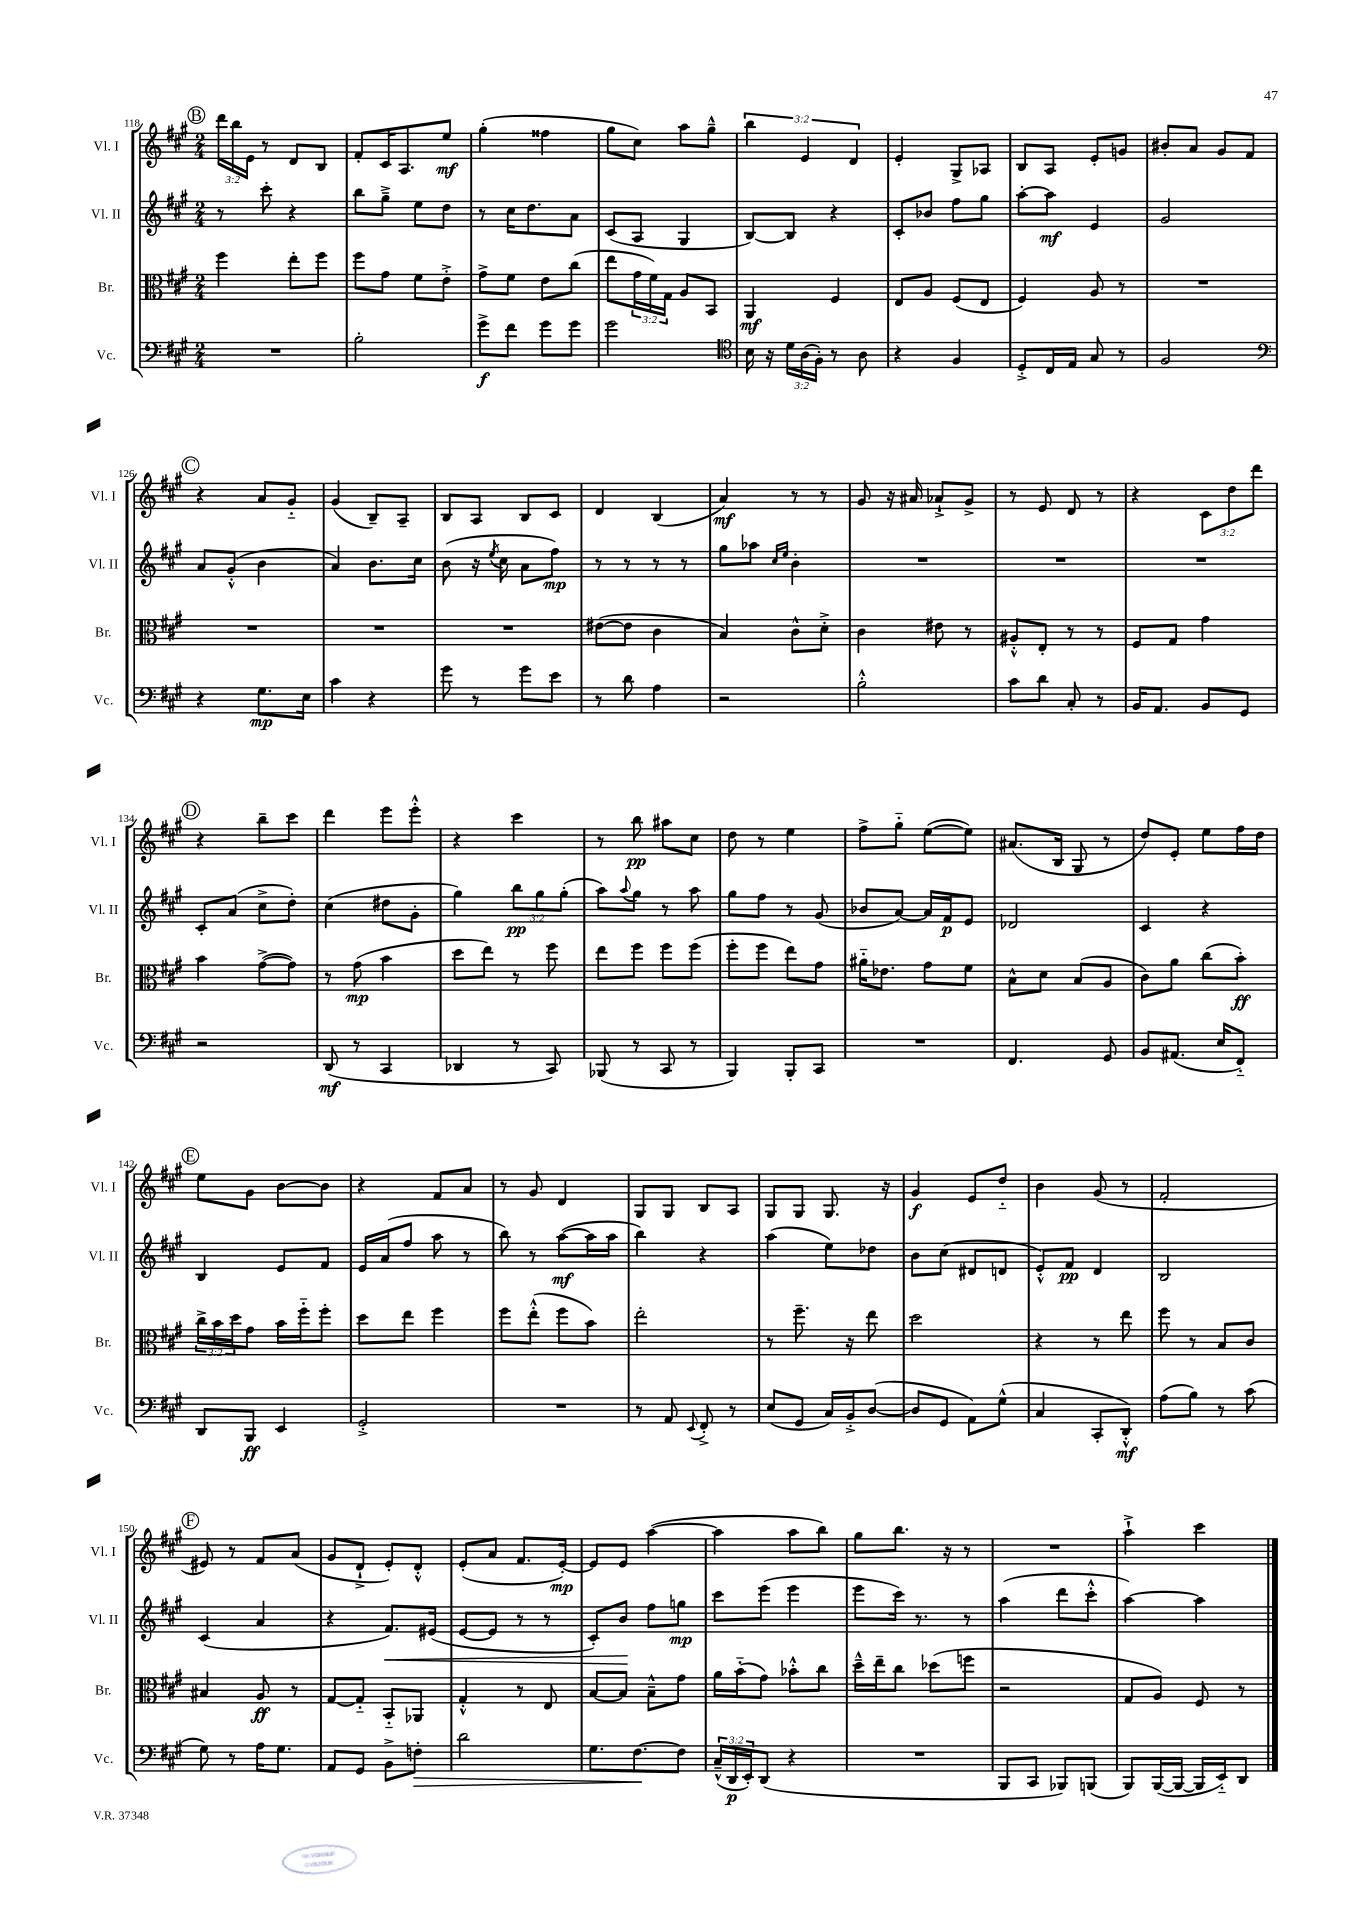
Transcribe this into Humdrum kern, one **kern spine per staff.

**kern	**dynam	**kern	**dynam	**kern	**dynam	**kern	**dynam
*part4	*part4	*part3	*part3	*part2	*part2	*part1	*part1
*staff4	*staff4	*staff3	*staff3	*staff2	*staff2	*staff1	*staff1
*I"Vc.	*	*I"Br.	*	*I"Vl. II	*	*I"Vl. I	*
*I'Vc.	*	*I'Br.	*	*I'Vl. II	*	*I'Vl. I	*
*clefF4	*	*clefC3	*	*clefG2	*	*clefG2	*
*k[f#c#g#]	*	*k[f#c#g#]	*	*k[f#c#g#]	*	*k[f#c#g#]	*
*M2/4	*	*M2/4	*	*M2/4	*	*M2/4	*
!!LO:REH:place=s1:t=B
=118	=118	=118	=118	=118	=118	=118	=118
2r	.	4ff#\	.	8r	.	24ddd\LL	.
.	.	.	.	.	.	24bb\	.
.	.	.	.	.	.	24e\JJ	.
.	.	.	.	8ccc#'\	.	8r	.
.	.	8ee'\L	.	4r	.	8d/L	.
.	.	8ff#\J	.	.	.	8B/J	.
=119	=119	=119	=119	=119	=119	=119	=119
2B'\	.	8ff#\L	.	8bb\L	.	8f#'/L	.
.	.	8g#\J	.	8gg#~^\J	.	16c#/K	.
.	.	.	.	.	.	8.A/	.
.	.	8f#\L	.	8ee\L	.	.	.
.	.	8e'^\J	.	8dd\J	.	8ee/J	mf
=120	=120	=120	=120	=120	=120	=120	=120
8g#^\L	f	8g#^\L	.	8r	.	(4gg#'\	.
8f#\J	.	8f#\J	.	16cc#\KL	.	.	.
.	.	.	.	8.dd\	.	.	.
8g#\L	.	8e\L	.	.	.	4ff##X\	.
8g#\J	.	(8cc#\J	.	8a\J	.	.	.
=121	=121	=121	=121	=121	=121	=121	=121
2g#\	.	8ee\L	.	(8c#/L	.	8gg#\L	.
.	.	24g#\L	.	8A/J	.	8cc#\J)	.
.	.	24f#\)	.	.	.	.	.
.	.	24G#\JJ	.	.	.	.	.
.	.	8A/L	.	4G#/	.	8aa\L	.
.	.	8BB/J	.	.	.	8gg#~^^\J	.
=122	=122	=122	=122	=122	=122	=122	=122
*clefC4	*	*	*	*	*	*	*
16B\	.	4AA/	mf	[8B/L)	.	6bb\	.
16r	.	.	.	.	.	.	.
24d\LL	.	.	.	8B/J]	.	.	.
(24A\	.	.	.	.	.	6e/	.
24F#'\JJ)	.	.	.	.	.	.	.
8r	.	4F#/	.	4r	.	.	.
.	.	.	.	.	.	6d/	.
8A\	.	.	.	.	.	.	.
=123	=123	=123	=123	=123	=123	=123	=123
4r	.	8E/L	.	8c#'/L	.	4e'/	.
.	.	8A/J	.	8b-X/J	.	.	.
4F#/	.	(8F#/L	.	8ff#\L	.	8G#^/L	.
.	.	8E/J	.	8gg#\J	.	8A-X/J	.
=124	=124	=124	=124	=124	=124	=124	=124
8D'^/L	.	4F#/)	.	[8aa'\L	.	8B/L	.
16C#/L	.	.	.	8aa\J]	mf	8A/J	.
16E/JJ	.	.	.	.	.	.	.
8G#/	.	8A/	.	4e/	.	8e'/L	.
8r	.	8r	.	.	.	8gn/J	.
=125	=125	=125	=125	=125	=125	=125	=125
2F#/	.	2r	.	2g#/	.	8b#X'/L	.
.	.	.	.	.	.	8a/J	.
.	.	.	.	.	.	8g#/L	.
.	.	.	.	.	.	8f#/J	.
!!LO:LB:g=z
!!LO:REH:place=s1:t=C
=126	=126	=126	=126	=126	=126	=126	=126
*clefF4	*	*	*	*	*	*	*
4r	.	2r	.	8a/L	.	4r	.
.	.	.	.	(8g#'^^/J	.	.	.
8.G#\L	mp	.	.	4b\	.	8a/L	.
.	.	.	.	.	.	8g#/J	.
16E\Jk	.	.	.	.	.	.	.
=127	=127	=127	=127	=127	=127	=127	=127
4c#\	.	2r	.	4a/)	.	(4g#/	.
4r	.	.	.	8.b\L	.	8B~/L)	.
.	.	.	.	.	.	8A~/J	.
.	.	.	.	16cc#\Jk	.	.	.
=128	=128	=128	=128	=128	=128	=128	=128
8g#\	.	2r	.	(8b\	.	8B/L	.
8r	.	.	.	16r	.	8A/J	.
.	.	.	.	8qee/	.	.	.
.	.	.	.	16cc#\	.	.	.
8g#\L	.	.	.	8a\L	.	8B/L	.
8e\J	.	.	.	8ff#\J)	mp	8c#/J	.
=129	=129	=129	=129	=129	=129	=129	=129
8r	.	([8e#X\L	.	8r	.	4d/	.
8d\	.	8e#\J]	.	8r	.	.	.
4A\	.	4c#\	.	8r	.	(4B/	.
.	.	.	.	8r	.	.	.
=130	=130	=130	=130	=130	=130	=130	=130
2r	.	4B/)	.	8gg#\L	.	4a/)	mf
.	.	.	.	8aa-X\J	.	.	.
.	.	.	.	16qqcc#/LL	.	.	.
.	.	.	.	16qqee/JJ	.	.	.
.	.	8c#^^\L	.	4b'\	.	8r	.
.	.	8d'^\J	.	.	.	8r	.
=131	=131	=131	=131	=131	=131	=131	=131
2B'^^\	.	4c#\	.	2r	.	8g#/	.
.	.	.	.	.	.	16r	.
.	.	.	.	.	.	16a#X/	.
.	.	8e#X\	.	.	.	8a-X`^/L	.
.	.	8r	.	.	.	8g#^/J	.
=132	=132	=132	=132	=132	=132	=132	=132
8c#\L	.	8A#X'^^/L	.	2r	.	8r	.
8d\J	.	8E'/J	.	.	.	8e/	.
8C#'/	.	8r	.	.	.	8d/	.
8r	.	8r	.	.	.	8r	.
=133	=133	=133	=133	=133	=133	=133	=133
16BB/KL	.	8F#/L	.	2r	.	4r	.
8.AA/J	.	.	.	.	.	.	.
.	.	8G#/J	.	.	.	.	.
8BB/L	.	4g#\	.	.	.	12c#\L	.
.	.	.	.	.	.	12dd\	.
8GG#/J	.	.	.	.	.	.	.
.	.	.	.	.	.	12ddd\J	.
!!LO:LB:g=z
!!LO:REH:place=s1:t=D
=134	=134	=134	=134	=134	=134	=134	=134
2r	.	4b\	.	8c#'/L	.	4r	.
.	.	.	.	(8a/J	.	.	.
.	.	([8g#^\L	.	8cc#^\L	.	8bb~\L	.
.	.	8g#\J])	.	8dd'\J)	.	8ccc#\J	.
=135	=135	=135	=135	=135	=135	=135	=135
(8DD/	mf	8r	.	(4cc#\	.	4ddd\	.
8r	.	(8g#\	mp	.	.	.	.
4CC#/	.	4b\	.	8dd#X\L	.	8eee\L	.
.	.	.	.	8g#'\J	.	8eee'^^\J	.
=136	=136	=136	=136	=136	=136	=136	=136
4DD-X/	.	8dd\L	.	4gg#\)	.	4r	.
.	.	8ee\J)	.	.	.	.	.
8r	.	8r	.	12bb\L	pp	4ccc#\	.
.	.	.	.	12gg#\	.	.	.
8CC#/)	.	8ff#\	.	.	.	.	.
.	.	.	.	(12gg#'\J	.	.	.
=137	=137	=137	=137	=137	=137	=137	=137
(8BBB-X/	.	8ee\L	.	8aa\L)	.	8r	.
.	.	.	.	8qqaa/	.	.	.
8r	.	8ff#\J	.	8gg#\J	.	8bb\	pp
8CC#/	.	8ff#\L	.	8r	.	8aa#X\L	.
8r	.	(8ff#\J	.	8aa\	.	8cc#\J	.
=138	=138	=138	=138	=138	=138	=138	=138
4BBB/)	.	8ff#'\L	.	8gg#\L	.	8dd\	.
.	.	8ff#\J	.	8ff#\J	.	8r	.
8BBB'/L	.	8ee\L)	.	8r	.	4ee\	.
8CC#/J	.	8g#\J	.	(8g#/	.	.	.
=139	=139	=139	=139	=139	=139	=139	=139
2r	.	16a#X\KL	.	8b-X/L	.	8ff#^\L	.
.	.	8.e-X\J	.	.	.	.	.
.	.	.	.	[8a/J)	.	8gg#\J	.
.	.	8g#\L	.	16a/LL]	.	([8ee\L	.
.	.	.	.	16f#/J	p	.	.
.	.	8f#\J	.	8e/J	.	8ee\J])	.
=140	=140	=140	=140	=140	=140	=140	=140
4.FF#/	.	8B^^\L	.	2d-X/	.	(8.a#X/L	.
.	.	8d\J	.	.	.	.	.
.	.	.	.	.	.	16B/Jk	.
.	.	(8B/L	.	.	.	8G#/	.
8GG#/	.	8A/J	.	.	.	8r	.
=141	=141	=141	=141	=141	=141	=141	=141
8BB/L	.	8c#\L)	.	4c#/	.	8dd/L)	.
(8.AA#X/J	.	8a\J	.	.	.	8e'/J	.
.	.	(8cc#\L	.	4r	.	8ee\L	.
16E/KL	.	.	.	.	.	.	.
8FF#/J)	.	8b'\J)	ff	.	.	16ff#\L	.
.	.	.	.	.	.	16dd\JJ	.
!!LO:LB:g=z
!!LO:REH:place=s1:t=E
=142	=142	=142	=142	=142	=142	=142	=142
8DD/L	.	24cc#^\LL	.	4B/	.	8ee\L	.
.	.	24b\	.	.	.	.	.
.	.	24dd\J	.	.	.	.	.
8BBB/J	ff	8g#\J	.	.	.	8g#\J	.
4EE/	.	16b\LL	.	8e/L	.	[8b\L	.
.	.	16ff#\J	.	.	.	.	.
.	.	8ff#'\J	.	8f#/J	.	8b\J]	.
=143	=143	=143	=143	=143	=143	=143	=143
2GG#'^/	.	8dd\L	.	16e/LL	.	4r	.
.	.	.	.	(16a/J	.	.	.
.	.	8ee\J	.	8ff#/J	.	.	.
.	.	4ff#\	.	8aa\	.	8f#/L	.
.	.	.	.	8r	.	8a/J	.
=144	=144	=144	=144	=144	=144	=144	=144
2r	.	8ff#\L	.	8bb\)	.	8r	.
.	.	(8ee'^^\J	.	8r	.	8g#/	.
.	.	8ff#\L	.	([8aa\L	mf	4d/	.
.	.	8b\J)	.	16aa\L]	.	.	.
.	.	.	.	16aa\JJ	.	.	.
=145	=145	=145	=145	=145	=145	=145	=145
8r	.	2ee'\	.	4bb\)	.	8G#/L	.
8AA/	.	.	.	.	.	8G#/J	.
8qqEE/	.	.	.	.	.	.	.
8FF#'^/	.	.	.	4r	.	8B/L	.
8r	.	.	.	.	.	8A/J	.
=146	=146	=146	=146	=146	=146	=146	=146
(8E/L	.	8r	.	(4aa\	.	8G#/L	.
8GG#/J	.	8.ff#~\	.	.	.	8G#/J	.
16C#/LL)	.	.	.	8ee\L)	.	8.G#/	.
16BB'^/J	.	16r	.	.	.	.	.
([8D/J	.	8ee\	.	8dd-X\J	.	.	.
.	.	.	.	.	.	16r	.
=147	=147	=147	=147	=147	=147	=147	=147
8D/L]	.	2dd\	.	8b\L	.	4g#/	f
8GG#/J	.	.	.	(8cc#\J	.	.	.
8AA\L)	.	.	.	8d#X/L	.	8e/L	.
(8G#^^\J	.	.	.	8dn/J	.	8dd/J	.
=148	=148	=148	=148	=148	=148	=148	=148
4C#/	.	4r	.	8e'^^/L)	.	4b\	.
.	.	.	.	8f#/J	pp	.	.
8CC#'/L	.	8r	.	4d/	.	(8g#/	.
8DD'^^/J)	mf	8ee\	.	.	.	8r	.
=149	=149	=149	=149	=149	=149	=149	=149
(8A\L	.	8ff#\	.	2B/	.	2f#'/	.
8B\J)	.	8r	.	.	.	.	.
8r	.	8B/L	.	.	.	.	.
(8c#\	.	8c#/J	.	.	.	.	.
!!LO:LB:g=z
!!LO:REH:place=s1:t=F
=150	=150	=150	=150	=150	=150	=150	=150
8G#\)	.	4B#X/	.	(4c#/	.	8e#X/)	.
8r	.	.	.	.	.	8r	.
16A\KL	.	8A/	ff	4a/	.	8f#/L	.
8.G#\J	.	.	.	.	.	.	.
.	.	8r	.	.	.	(8a/J	.
=151	=151	=151	=151	=151	=151	=151	=151
8AA/L	.	[8G#/L	.	4r	.	8g#/L	.
8GG#/J	.	8G#/J]	.	.	.	8d`^/J	.
!	!	!	!	!	!LO:HP:b	!	!
8BB^\L	.	8BB/L	.	8.f#/L)	<	8e'/L)	.
!	!LO:HP:b	!	!	!	!	!	!
8Fn'\J	>	8AA-X/J	.	.	.	8d'^^/J	.
.	.	.	.	(16e#X/Jk	.	.	.
=152	=152	=152	=152	=152	=152	=152	=152
2d\	.	4G#'^^/	.	[8e/L	.	(8e'/L	.
.	.	.	.	8e/J]	.	8a/J	.
.	.	8r	.	8r	.	8.f#/L	.
.	.	8E/	.	8r	.	.	.
.	.	.	.	.	.	[16e'/Jk)	mp
=153	=153	=153	=153	=153	=153	=153	=153
8.G#\L	.	[8B/L	.	8c#'/L)	.	8e/L]	.
.	.	8B/J]	.	8b/J	.	8e/J	.
[8.F#\	.	.	.	.	.	.	.
.	.	8B~^^\L	.	8ff#\L	[	([4aa\	.
8F#\J]	]	8g#\J	.	8ggn\J	mp	.	.
=154	=154	=154	=154	=154	=154	=154	=154
(24C#~^^/LL	.	16a\LL	.	8ccc#\L	.	4aa\]	.
24DD/	p	.	.	.	.	.	.
.	.	(16b\J	.	.	.	.	.
24EE'/J)	.	.	.	.	.	.	.
(8DD/J	.	8g#\J)	.	(8eee\J	.	.	.
4r	.	8b-X'^^\L	.	4eee\	.	8aa\L	.
.	.	8cc#\J	.	.	.	8bb\J)	.
=155	=155	=155	=155	=155	=155	=155	=155
2r	.	16dd~^^\LL	.	8eee\L	.	8gg#\L	.
.	.	16ee~\J	.	.	.	.	.
.	.	8cc#\J	.	16ccc#\Jk)	.	8.bb\J	.
.	.	.	.	8.r	.	.	.
.	.	(8dd-X\L	.	.	.	.	.
.	.	.	.	.	.	16r	.
.	.	8ffn\J	.	8r	.	8r	.
=156	=156	=156	=156	=156	=156	=156	=156
8BBB/L	.	2r	.	(4aa\	.	2r	.
8CC#/J	.	.	.	.	.	.	.
8BBB-X/L)	.	.	.	8ddd\L	.	.	.
(8BBBn/J	.	.	.	8ccc#'^^\J	.	.	.
=157	=157	=157	=157	=157	=157	=157	=157
8BBB/L)	.	8G#/L	.	[4aa\)	.	4aa`^\	.
([16BBB/L	.	8A/J)	.	.	.	.	.
16BBB/JJ_	.	.	.	.	.	.	.
16BBB/LL]	.	8F#/	.	4aa\]	.	4ccc#\	.
16EE/J)	.	.	.	.	.	.	.
8DD/J	.	8r	.	.	.	.	.
==	==	==	==	==	==	==	==
*-	*-	*-	*-	*-	*-	*-	*-
